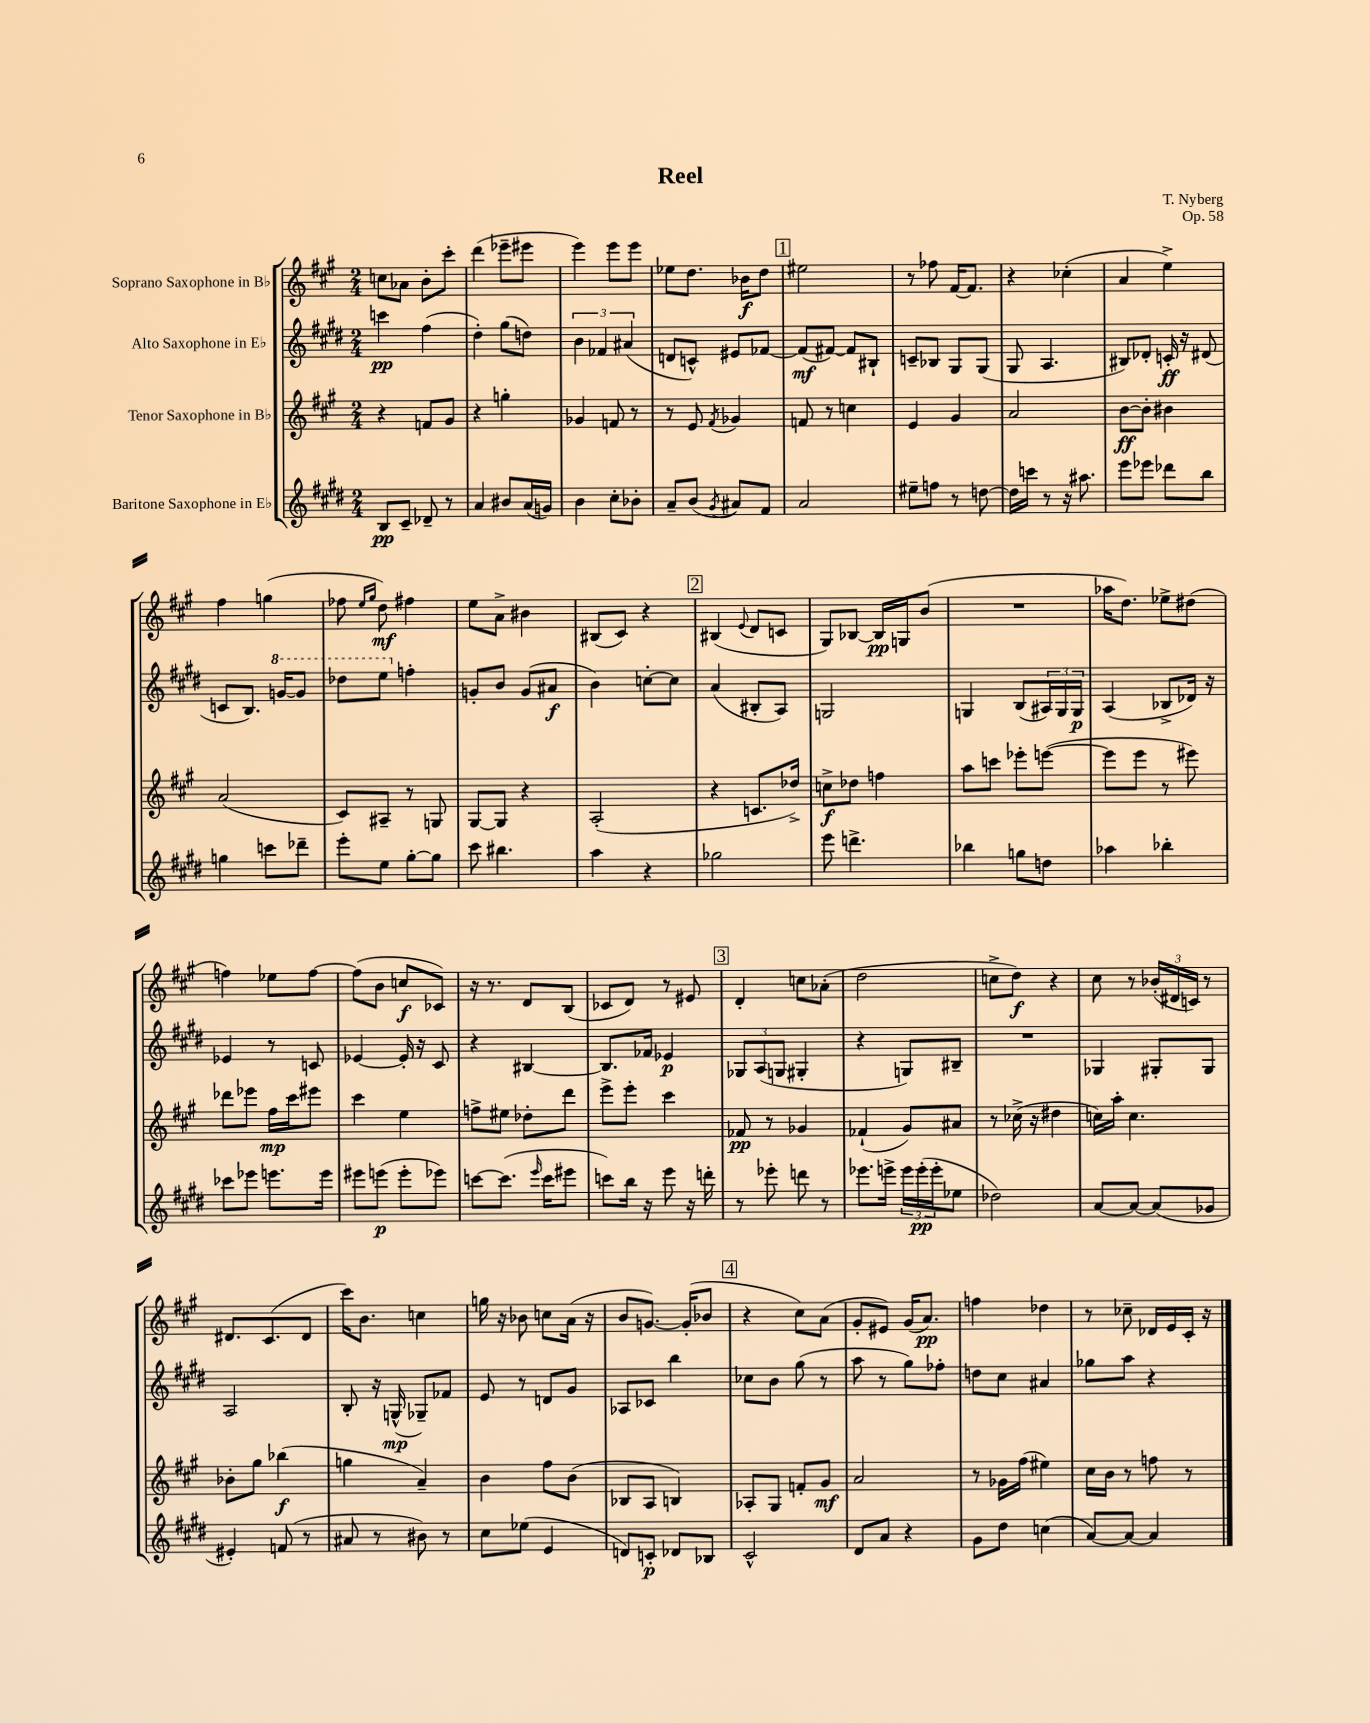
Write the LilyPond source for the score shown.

\header { title = "Reel" composer = "T. Nyberg" opus = "Op. 58" }
<<
\new StaffGroup <<
\new Staff = "s0" \with { instrumentName = "Soprano Saxophone in Bb" } {
    \clef treble \key a \major \numericTimeSignature \time 2/4
    c''8 aes'8 b'8-. cis'''8-. |
    d'''4( ees'''8-- eis'''8 |
    e'''4) e'''8 e'''8 |
    ees''8 d''8. bes'16\f d''8 |
    \mark \markup { \box "1" } eis''2 |
    r8 fes''8 fis'16~ fis'8. |
    r4 ces''4-.( |
    a'4 e''4->) |
    fis''4 g''4( |
    fes''8 \grace { e''16 gis''16 } d''8\mf) fis''4 |
    e''8 a'8-> bis'4 |
    bis8( cis'8) r4 |
    \mark \markup { \box "2" } bis4( \appoggiatura { e'8 } d'8 c'8 |
    gis8) bes8~ bes16\pp g16 b'8( |
    R2 |
    aes''16 d''8.) ees''8-> dis''8( |
    f''4) ees''8 f''8~ |
    f''8( b'8 c''8\f ces'8) |
    r16 r8. d'8 b8( |
    ces'8 d'8) r8 eis'8 |
    \mark \markup { \box "3" } d'4-. c''8 aes'8-.( |
    d''2 |
    c''8-> d''8\f) r4 |
    cis''8 r8 \tuplet 3/2 { bes'16-.( dis'16 c'16) } r8 |
    dis'8. cis'8.( dis'8 |
    cis'''16) b'8. c''4 |
    g''16 r16 bes'8 c''8 a'16( r16 |
    b'8 g'8.~) g'16-.( bes'8 |
    \mark \markup { \box "4" } r4 cis''8) a'8( |
    gis'8-. eis'8) gis'16( a'8.\pp) |
    f''4 des''4 |
    r8 ces''8-- des'16 e'16 cis'16-. r16 \bar "|." |
}
\new Staff = "s1" \with { instrumentName = "Alto Saxophone in Eb" } {
    \clef treble \key e \major \numericTimeSignature \time 2/4
    c'''4\pp fis''4( |
    dis''4-.) gis''8( d''8) |
    \tuplet 3/2 { b'4 fes'4 ais'4( } |
    d'8 c'8-^) eis'8 fes'8~ |
    \mark \markup { \box "1" } fes'8\mf( fis'8~) fis'8 bis8-! |
    c'8-- bes8 gis8 gis8( |
    gis8 a4. |
    bis8) des'8-. c'16-.\ff r16 dis'8( |
    c'8 b8.) \ottava #1 g''16~ g''8 |
    des'''8 e'''8 \ottava #0 f''4-. |
    g'8-. b'8 g'8( ais'8\f |
    b'4) c''8~-. c''8 |
    \mark \markup { \box "2" } a'4( bis8-. a8) |
    g2 |
    g4 b8( \tuplet 3/2 { ais16) g16 g16\p } |
    a4( bes8-> des'16) r16 |
    ees'4 r8 c'8 |
    ees'4~ ees'16-. r16 cis'8 |
    r4 bis4~ |
    bis8. fes'16 ees'4\p |
    \mark \markup { \box "3" } \tuplet 3/2 { ges8 a8( g8 } gis4-. |
    r4 g8) bis8-- |
    R2 |
    ges4 gis8-. gis8 |
    a2 |
    b8-. r16 g16-^\mp( ges8--) fes'8 |
    e'8 r8 d'8 gis'8 |
    aes8 ces'8 b''4 |
    \mark \markup { \box "4" } ces''8 b'8 gis''8( r8 |
    a''8 r8 gis''8) fes''8-. |
    d''8 cis''8 ais'4 |
    ges''8 a''8 r4 \bar "|." |
}
\new Staff = "s2" \with { instrumentName = "Tenor Saxophone in Bb" } {
    \clef treble \key a \major \numericTimeSignature \time 2/4
    r4 f'8 gis'8 |
    r4 g''4-. |
    ges'4 f'8 r8 |
    r8 e'8 \acciaccatura { fis'8 } ges'4 |
    \mark \markup { \box "1" } f'8 r8 c''4 |
    e'4 gis'4 |
    a'2 |
    b'8~\ff b'8-. bis'4 |
    a'2( |
    cis'8) ais8-- r8 g8 |
    gis8~ gis8 r4 |
    a2-.( |
    \mark \markup { \box "2" } r4 c'8. des''16->) |
    c''8->\f des''8 f''4 |
    a''8 c'''8 ees'''8-. e'''8~( |
    e'''8 e'''8 r8 eis'''8) |
    des'''8 ees'''8 fis''16\mp cis'''16 eis'''8 |
    cis'''4 e''4 |
    f''8-> eis''8 des''8-. d'''8 |
    e'''8-> e'''8-. cis'''4 |
    \mark \markup { \box "3" } fes'8\pp r8 ges'4 |
    fes'4-!( gis'8) ais'8 |
    r8 ces''16->( r16 dis''4 |
    c''16) a''16-. c''4. |
    bes'8-. gis''8 bes''4\f( |
    g''4 a'4--) |
    b'4 fis''8 b'8( |
    bes8 a8 b4) |
    \mark \markup { \box "4" } aes8-. gis8 f'8-. gis'8\mf |
    a'2 |
    r8 ges'16 fis''16( eis''4) |
    cis''16 b'16 r8 f''8 r8 \bar "|." |
}
\new Staff = "s3" \with { instrumentName = "Baritone Saxophone in Eb" } {
    \clef treble \key e \major \numericTimeSignature \time 2/4
    b8\pp cis'8-- des'8-- r8 |
    a'4 bis'8 a'16( g'16) |
    b'4 cis''8-. bes'8-. |
    a'8-- b'8( \acciaccatura { gis'8 } ais'8) fis'8 |
    \mark \markup { \box "1" } a'2 |
    eis''8-- f''8 r8 d''8~ |
    d''16 c'''16 r8 r16 ais''8. |
    e'''8 ees'''8 des'''8 b''8 |
    g''4 c'''8 des'''8-- |
    e'''8-. e''8 gis''8~-. gis''8 |
    cis'''8 bis''4. |
    a''4 r4 |
    \mark \markup { \box "2" } ges''2 |
    e'''8 d'''4.-> |
    bes''4 g''8 d''8 |
    aes''4 bes''4-. |
    ces'''8 ees'''8 e'''8. e'''16 |
    eis'''8 e'''8\p( e'''8-. ees'''8) |
    c'''8~ c'''8.( \grace { e'''16 } c'''16 eis'''8 |
    c'''8) b''16 r16 e'''8 r16 d'''16-. |
    \mark \markup { \box "3" } r8 ees'''8-. d'''8 r8 |
    ees'''8. e'''16-> \tuplet 3/2 { e'''16 e'''16-.\pp( e'''16-. } ees''8 |
    des''2) |
    a'8~ a'8~ a'8( ges'8 |
    eis'4-.) f'8( r8 |
    ais'8 r8 bis'8) r8 |
    cis''8 ees''8( e'4 |
    d'8) c'8-.\p des'8 bes8 |
    \mark \markup { \box "4" } cis'2-^ |
    dis'8 a'8 r4 |
    gis'8 dis''8 c''4( |
    a'8~) a'8~ a'4 \bar "|." |
}
>>
>>
\layout { \context { \Score \remove "Bar_number_engraver" } }
